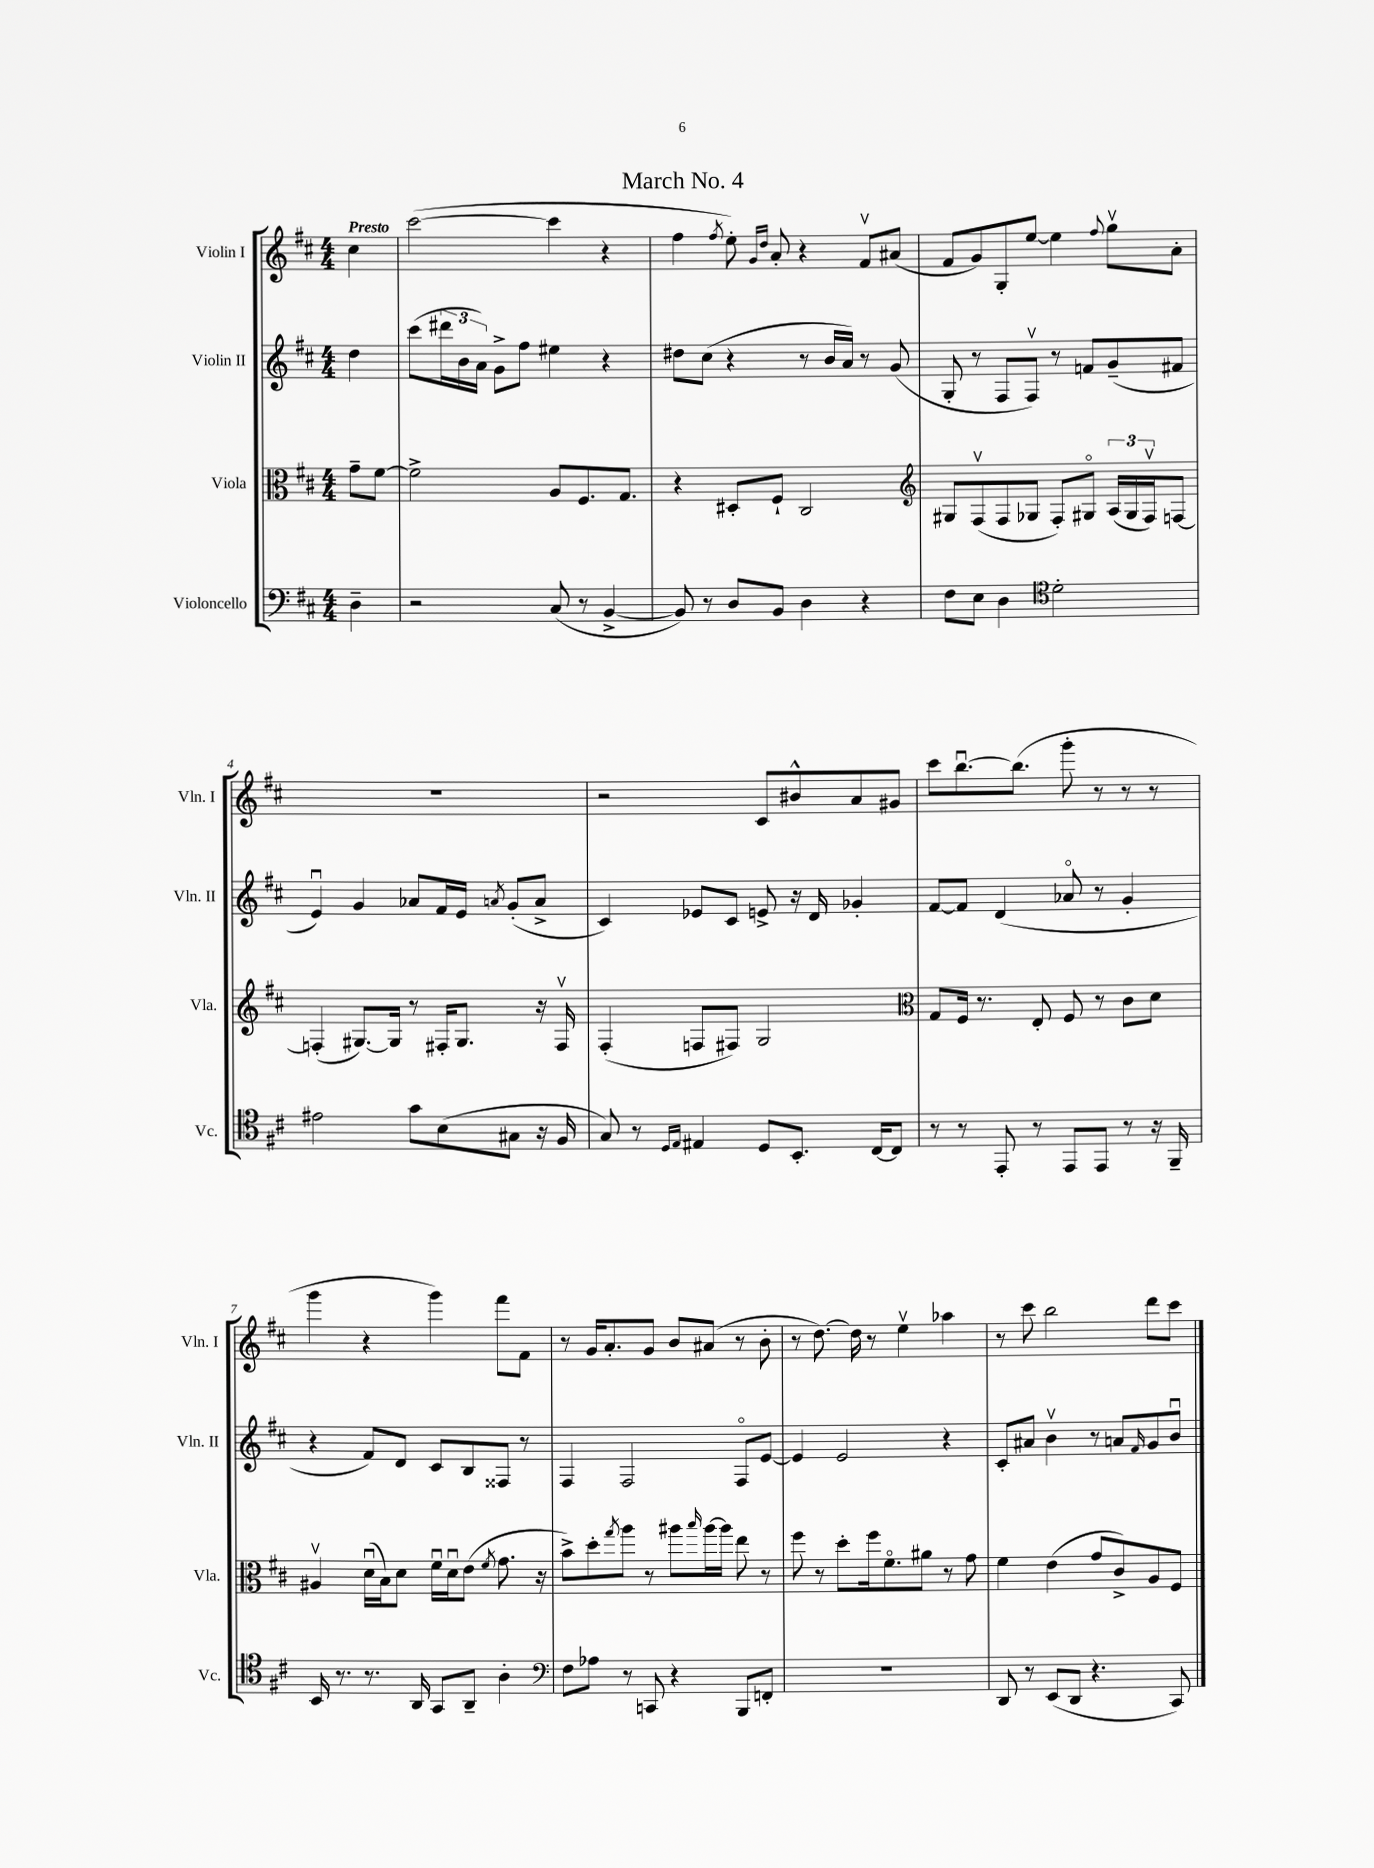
\header { title = "March No. 4" }
<<
\new StaffGroup <<
\new Staff = "s0" \with { instrumentName = "Violin I" shortInstrumentName = "Vln. I" } {
    \clef treble \key d \major \numericTimeSignature \time 4/4 \partial 4 \tempo "Presto"
    cis''4 |
    cis'''2~( cis'''4 r4 |
    fis''4 \acciaccatura { fis''8 } e''8-.) \grace { g'16 d''16 } a'8-. r4 fis'8\upbow ais'8( |
    fis'8 g'8) g8-. e''8~ e''4 \appoggiatura { fis''8 } g''8\upbow a'8-. |
    R1 |
    r2 cis'8 bis'8-^ a'8 gis'8 |
    cis'''8 b''8.~\downbow b''8.( g'''8-. r8 r8 r8 |
    g'''4 r4 g'''4) fis'''8 fis'8 |
    r8 g'16 a'8.-. g'8 b'8 ais'8( r8 b'8-. |
    r8 d''8.~) d''16 r8 e''4\upbow aes''4 |
    r8 cis'''8 b''2 d'''8 cis'''8 \bar "|." |
}
\new Staff = "s1" \with { instrumentName = "Violin II" shortInstrumentName = "Vln. II" } {
    \clef treble \key d \major \numericTimeSignature \time 4/4 \partial 4
    d''4 |
    cis'''8( \tuplet 3/2 { dis'''16 b'16 a'16) } g'8-> fis''8 eis''4 r4 |
    dis''8 cis''8( r4 r8 b'16 a'16) r8 g'8( |
    g8-. r8 fis8 fis8\upbow) r8 f'8 g'8--( fis'8 |
    e'4\downbow) g'4 aes'8 fis'16 e'16 \acciaccatura { a'8 } g'8-.( a'8-> |
    cis'4) ees'8 cis'8 e'8-> r16 d'16 ges'4-. |
    fis'8~ fis'8 d'4( aes'8\flageolet r8 g'4-. |
    r4 fis'8) d'8 cis'8 b8 fisis8 r8 |
    fis4 fis2 fis8\flageolet e'8~ |
    e'4 e'2 r4 |
    cis'8-. ais'8 b'4\upbow r8 a'8 \grace { fis'16 } g'8 b'8\downbow \bar "|." |
}
\new Staff = "s2" \with { instrumentName = "Viola" shortInstrumentName = "Vla." } {
    \clef alto \key d \major \numericTimeSignature \time 4/4 \partial 4
    g'8-- fis'8~ |
    fis'2-> a8 fis8. g8. |
    r4 dis8-. fis8-! cis2 |
    \clef treble gis8 fis8\upbow( fis8 ges8 fis8-.) gis8\flageolet \tuplet 3/2 { a16( gis16 fis16\upbow) } f8~ |
    f4-.( gis8.~) gis16 r8 fis16-. gis8. r16 fis16\upbow |
    fis4-.( f8 fis8) g2 |
    \clef alto g8 fis16 r8. e8-. fis8 r8 cis'8 d'8 |
    ais4\upbow d'16\downbow( b16) d'8 fis'16\downbow d'16\downbow e'8( \acciaccatura { fis'8 } g'8. r16 |
    b'8->) d''8-. \acciaccatura { g''8 } a''8 r8 ais''8 \grace { b''16 } ais''16~ ais''16 e''8 r8 |
    fis''8 r8 d''8-. fis''16 fis'8.\flageolet ais'8 r8 g'8 |
    fis'4 e'4( g'8 cis'8->) a8 fis8 \bar "|." |
}
\new Staff = "s3" \with { instrumentName = "Violoncello" shortInstrumentName = "Vc." } {
    \clef bass \key d \major \numericTimeSignature \time 4/4 \partial 4
    d4-- |
    r2 cis8( r8 b,4~-> |
    b,8) r8 d8 b,8 d4 r4 |
    fis8 e8 d4 \clef tenor d'2-. |
    eis'2 g'8 b8( gis8 r16 fis16 |
    g8) r8 \grace { d16 e16 } eis4 d8 b,8.-. cis16~ cis8 |
    r8 r8 e,8-. r8 e,8 e,8 r8 r16 fis,16-- |
    b,16 r8. r8. a,16 g,8 a,8-- a4-. |
    \clef bass fis8 aes8 r8 c,8 r4 b,,8 f,8-. |
    R1 |
    d,8 r8 e,8( d,8 r4. cis,8) \bar "|." |
}
>>
>>
